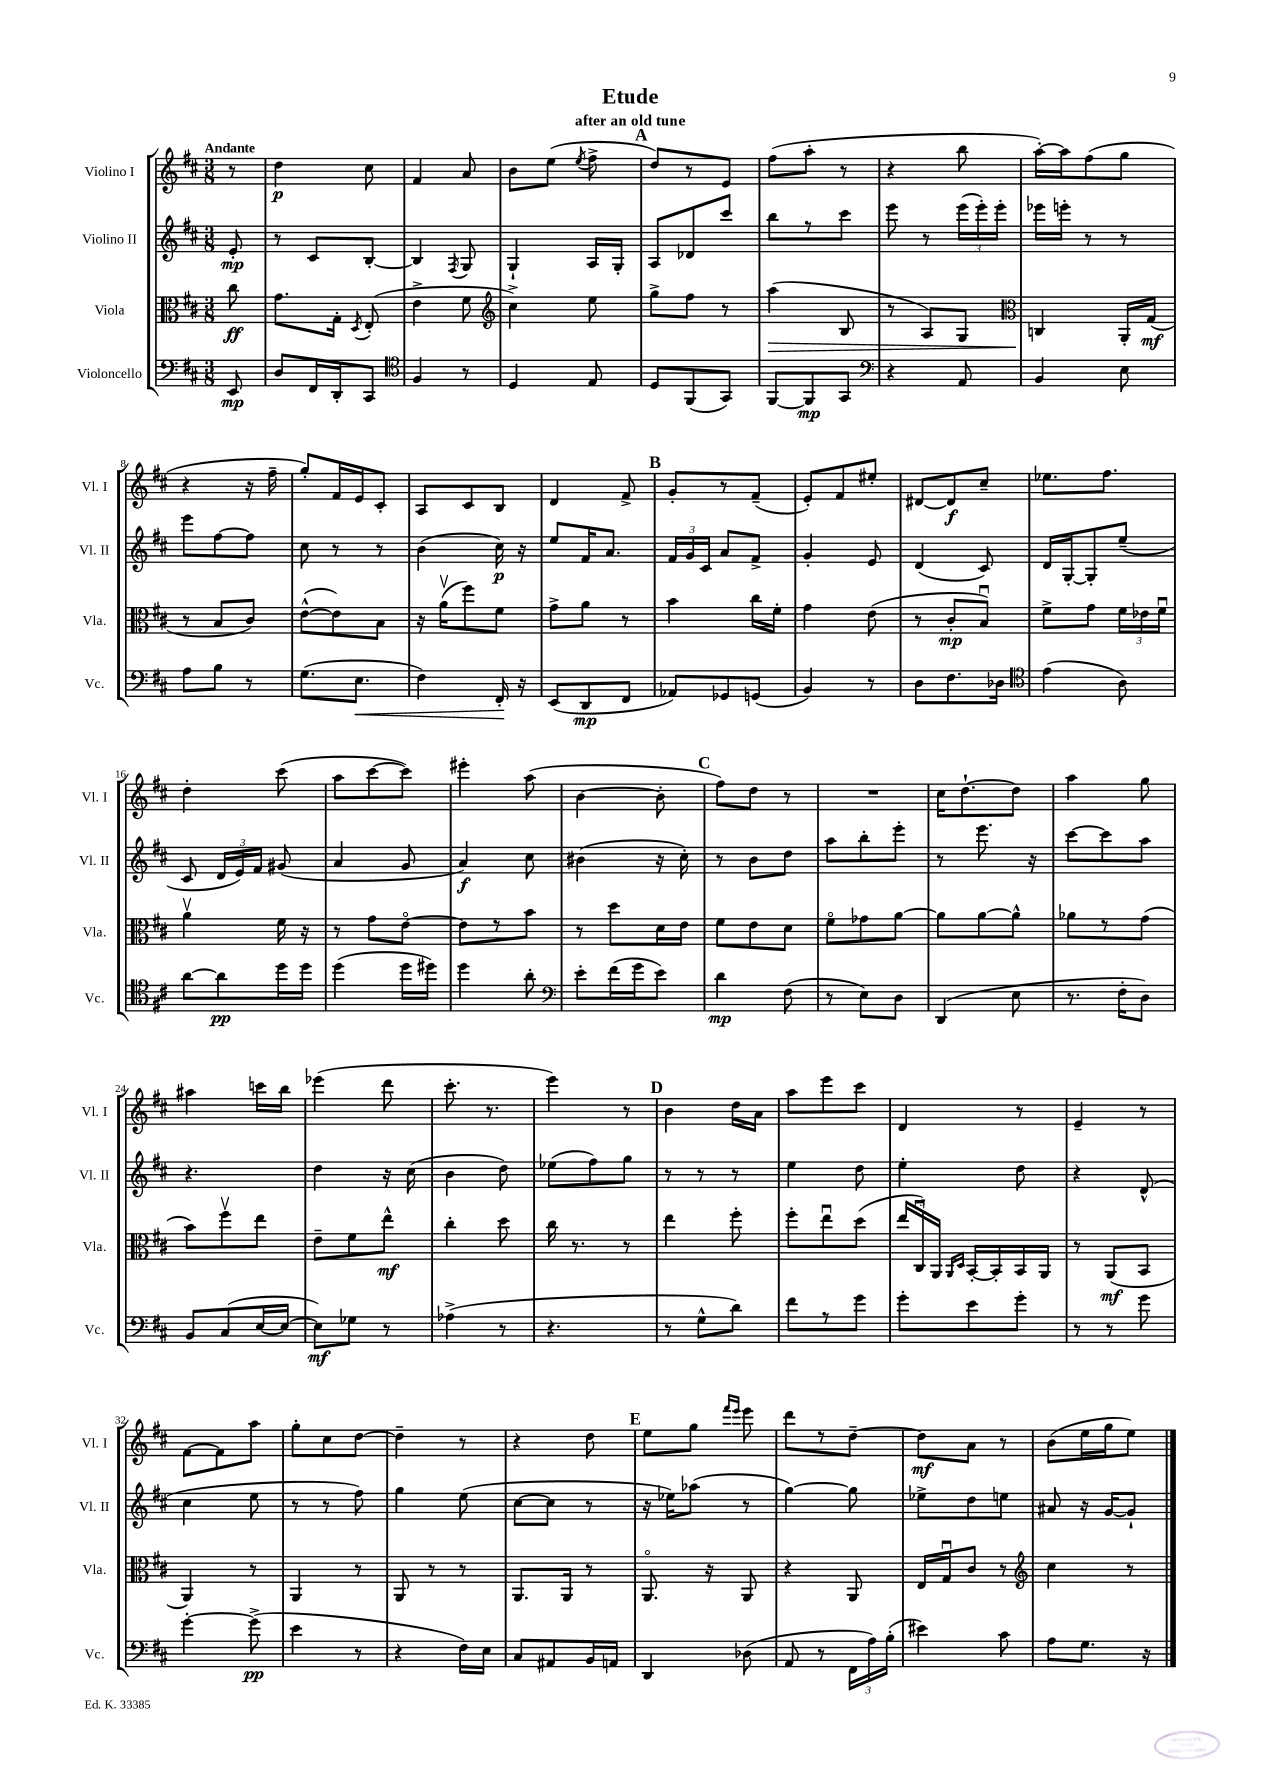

**kern	**dynam	**kern	**dynam	**kern	**dynam	**kern	**dynam
*part4	*part4	*part3	*part3	*part2	*part2	*part1	*part1
*staff4	*staff4	*staff3	*staff3	*staff2	*staff2	*staff1	*staff1
*I"Violoncello	*	*I"Viola	*	*I"Violino II	*	*I"Violino I	*
*I'Vc.	*	*I'Vla.	*	*I'Vl. II	*	*I'Vl. I	*
*clefF4	*	*clefC3	*	*clefG2	*	*clefG2	*
*k[f#c#]	*	*k[f#c#]	*	*k[f#c#]	*	*k[f#c#]	*
*M3/8	*	*M3/8	*	*M3/8	*	*M3/8	*
=	=	=	=	=	=	=	=
!	!	!	!	!	!	!LO:TX:a:B:t=Andante	!
8EE/	mp	8cc#\	ff	8e'/	mp	8r	.
=1	=1	=1	=1	=1	=1	=1	=1
8D/L	.	8.g\L	.	8r	.	4dd\	p
16FF#/L	.	.	.	8c#/L	.	.	.
16DD'/J	.	16G'\Jk	.	.	.	.	.
.	.	8qD/	.	.	.	.	.
8CC#/J	.	(8E'/	.	[8B'/J	.	8cc#\	.
=2	=2	=2	=2	=2	=2	=2	=2
*clefC4	*	*	*	*	*	*	*
4F#/	.	4e^\	.	4B/]	.	4f#/	.
.	.	.	.	8qF#/	.	.	.
8r	.	8f#\	.	8G/	.	8a/	.
=3	=3	=3	=3	=3	=3	=3	=3
*	*	*clefG2	*	*	*	*	*
4D/	.	4cc#^\)	.	4G`/	.	8b\L	.
.	.	.	.	.	.	(8ee\J	.
.	.	.	.	.	.	8qee/	.
8E/	.	8ee\	.	16A/LL	.	8ff#^\	.
.	.	.	.	16G'/JJ	.	.	.
!!LO:REH:place=s1:t=A
=4	=4	=4	=4	=4	=4	=4	=4
8D/L	.	8gg^\L	.	8A/L	.	8dd/L)	.
(8FF#/	.	8ff#\J	.	8d-X/	.	8r	.
8GG/J)	.	8r	.	8ccc#/J	.	8e/J	.
=5	=5	=5	=5	=5	=5	=5	=5
!	!	!	!LO:HP:b	!	!	!	!
[8FF#/L	.	(4aa\	>	8bb\L	.	(8ff#\L	.
8FF#/]	mp	.	.	8r	.	8aa'\J	.
8GG/J	.	8B/	.	8ccc#\J	.	8r	.
=6	=6	=6	=6	=6	=6	=6	=6
*clefF4	*	*	*	*	*	*	*
4r	.	8r	.	8eee\	.	4r	.
.	.	8A/L)	.	8r	.	.	.
8AA/	.	8G/J	.	(24eee\LL	.	8bb\	.
.	.	.	.	24eee'\)	.	.	.
.	.	.	.	24eee'\JJ	.	.	.
=7	=7	=7	=7	=7	=7	=7	=7
*	*	*clefC3	*	*	*	*	*
4BB/	.	4Cn/	.	16eee-X\LL	.	[16aa'\LL)	.
.	.	.	.	16eeen'\JJ	.	16aa\J]	.
.	.	.	.	8r	.	(8ff#\	.
8E\	.	16AA'/LL	]	8r	.	8gg\J	.
.	.	(16G/JJ	mf	.	.	.	.
!!LO:LB:g=z
=8	=8	=8	=8	=8	=8	=8	=8
8A\L	.	8r	.	8eee\L	.	4r	.
8B\J	.	8B/L	.	[8ff#\	.	.	.
8r	.	8c#/J)	.	8ff#\J]	.	16r	.
.	.	.	.	.	.	16ff#~\	.
=9	=9	=9	=9	=9	=9	=9	=9
(8.G\L	.	([8e^^\L	.	8cc#\	.	8gg'/L)	.
.	.	8e\])	.	8r	.	16f#/L	.
!	!LO:HP:b	!	!	!	!	!	!
8.E\J	<	.	.	.	.	16e/J	.
.	.	8B\J	.	8r	.	8c#'/J	.
=10	=10	=10	=10	=10	=10	=10	=10
4F#\)	.	16r	.	(4b\	.	8A/L	.
.	.	(16av\KL	.	.	.	.	.
.	.	8ff#\)	.	.	.	8c#/	.
16FF#'/	.	8f#\J	.	16cc#\)	p	8B/J	.
16r	[	.	.	16r	.	.	.
=11	=11	=11	=11	=11	=11	=11	=11
(8EE/L	.	8g^\L	.	8ee/L	.	4d/	.
8DD/	mp	8a\J	.	16f#/K	.	.	.
.	.	.	.	8.a/J	.	.	.
8FF#/J	.	8r	.	.	.	8f#^/	.
!!LO:REH:place=s1:t=B
=12	=12	=12	=12	=12	=12	=12	=12
8AA-X/L)	.	4b\	.	24f#/LL	.	8g'/L	.
.	.	.	.	24g/	.	.	.
.	.	.	.	24c#/JJ	.	.	.
8GG-X/	.	.	.	8a/L	.	8r	.
(8GGn/J	.	16cc#\LL	.	8f#^/J	.	(8f#~/J	.
.	.	16f#'\JJ	.	.	.	.	.
=13	=13	=13	=13	=13	=13	=13	=13
4BB/)	.	4g\	.	4g'/	.	8e'/L)	.
.	.	.	.	.	.	8f#/	.
8r	.	(8e\	.	8e/	.	8ee#X'/J	.
=14	=14	=14	=14	=14	=14	=14	=14
8D\L	.	8r	.	(4d/	.	[8d#X/L	.
8.F#\	.	8c#'/L	mp	.	.	8d#/]	f
.	.	8Bu/J)	.	8c#/)	.	8cc#~/J	.
16D-X\Jk	.	.	.	.	.	.	.
=15	=15	=15	=15	=15	=15	=15	=15
*clefC4	*	*	*	*	*	*	*
(4e\	.	8f#^\L	.	16d/LL	.	8.ee-X\L	.
.	.	.	.	[16G'/J	.	.	.
.	.	8g\J	.	8G'/]	.	.	.
.	.	.	.	.	.	8.ff#\J	.
8A\)	.	24f#\LL	.	(8ee~/J	.	.	.
.	.	24e-X\	.	.	.	.	.
.	.	24f#u\JJ	.	.	.	.	.
!!LO:LB:g=z
=16	=16	=16	=16	=16	=16	=16	=16
[8a\L	.	4av\	.	8c#/	.	4dd'\	.
8a\]	pp	.	.	24d/LL	.	.	.
.	.	.	.	24e/)	.	.	.
.	.	.	.	24f#/JJ	.	.	.
16dd\L	.	16f#\	.	(8g#X/	.	(8ccc#\	.
16dd\JJ	.	16r	.	.	.	.	.
=17	=17	=17	=17	=17	=17	=17	=17
(4dd\	.	8r	.	4a/	.	8aa\L	.
.	.	8g\L	.	.	.	[8ccc#\	.
16dd\LL	.	[8e\J	.	8g/	.	8ccc#\J])	.
16dd#X\JJ)	.	.	.	.	.	.	.
=18	=18	=18	=18	=18	=18	=18	=18
4dd\	.	8e\L]	.	4a/)	f	4eee#X'\	.
.	.	8r	.	.	.	.	.
8a'\	.	8b\J	.	8cc#\	.	(8aa\	.
=19	=19	=19	=19	=19	=19	=19	=19
*clefF4	*	*	*	*	*	*	*
8e'\L	.	8r	.	(4b#X\	.	[4b\	.
(16f#\L	.	8dd\L	.	.	.	.	.
16g\J	.	.	.	.	.	.	.
8e\J)	.	16d\L	.	16r	.	8b'\]	.
.	.	16e\JJ	.	16cc#'\)	.	.	.
!!LO:REH:place=s1:t=C
=20	=20	=20	=20	=20	=20	=20	=20
4d\	mp	8f#\L	.	8r	.	8ff#\L)	.
.	.	8e\	.	8b\L	.	8dd\J	.
(8F#\	.	8d\J	.	8dd\J	.	8r	.
=21	=21	=21	=21	=21	=21	=21	=21
8r	.	8f#\L	.	8aa\L	.	4.r	.
8E\L)	.	8g-X\	.	8bb'\	.	.	.
8D\J	.	[8a\J	.	8eee'\J	.	.	.
=22	=22	=22	=22	=22	=22	=22	=22
(4DD/	.	8a\L]	.	8r	.	16cc#\KL	.
.	.	.	.	.	.	[8.dd`\	.
.	.	[8a\	.	8.eee\	.	.	.
8E\	.	8a^^\J]	.	.	.	8dd\J]	.
.	.	.	.	16r	.	.	.
=23	=23	=23	=23	=23	=23	=23	=23
8.r	.	8a-X\L	.	[8ccc#\L	.	4aa\	.
.	.	8r	.	8ccc#\]	.	.	.
16F#'\KL	.	.	.	.	.	.	.
8D\J)	.	(8g\J	.	8aa\J	.	8gg\	.
!!LO:LB:g=z
=24	=24	=24	=24	=24	=24	=24	=24
8BB/L	.	8b\L)	.	4.r	.	4aa#X\	.
(8C#/	.	8ff#v\	.	.	.	.	.
[16E/L	.	8ee\J	.	.	.	16cccn\LL	.
16E/JJ_	.	.	.	.	.	16bb\JJ	.
=25	=25	=25	=25	=25	=25	=25	=25
8E\L])	mf	8e~\L	.	4dd\	.	(4eee-X\	.
8G-X\J	.	8f#\	.	.	.	.	.
8r	.	8ee^^\J	mf	16r	.	8ddd\	.
.	.	.	.	(16cc#\	.	.	.
=26	=26	=26	=26	=26	=26	=26	=26
(4A-X^\	.	4cc#'\	.	4b\	.	8.ccc#'\	.
.	.	.	.	.	.	8.r	.
8r	.	8dd\	.	8dd\)	.	.	.
=27	=27	=27	=27	=27	=27	=27	=27
4.r	.	16cc#\	.	(8ee-X\L	.	4eee\)	.
.	.	8.r	.	.	.	.	.
.	.	.	.	8ff#\)	.	.	.
.	.	8r	.	8gg\J	.	8r	.
!!LO:REH:place=s1:t=D
=28	=28	=28	=28	=28	=28	=28	=28
8r	.	4ee\	.	8r	.	4b\	.
8G^^\L	.	.	.	8r	.	.	.
8d\J)	.	8ff#'\	.	8r	.	16dd\LL	.
.	.	.	.	.	.	16a\JJ	.
=29	=29	=29	=29	=29	=29	=29	=29
8f#\L	.	8ff#'\L	.	4ee\	.	8aa\L	.
8r	.	8eeu\	.	.	.	8eee\	.
8g\J	.	(8dd\J	.	8dd\	.	8ccc#\J	.
=30	=30	=30	=30	=30	=30	=30	=30
8g'\L	.	24ee/LL	.	4ee'\	.	4d/	.
.	.	24C#u/)	.	.	.	.	.
.	.	24AA/JJ	.	.	.	.	.
.	.	16qqAA/LL	.	.	.	.	.
.	.	16qqD/JJ	.	.	.	.	.
8e\	.	[16BB'/LL	.	.	.	.	.
.	.	16BB'/]	.	.	.	.	.
8g'\J	.	16BB/	.	8dd\	.	8r	.
.	.	16AA/JJ	.	.	.	.	.
=31	=31	=31	=31	=31	=31	=31	=31
8r	.	8r	.	4r	.	4e~/	.
8r	.	(8AA/L	mf	.	.	.	.
8g\	.	8BB/J	.	(8d^^/	.	8r	.
!!LO:LB:g=z
=32	=32	=32	=32	=32	=32	=32	=32
[4g'\	.	4AA/)	.	4cc#\	.	[8f#\L	.
.	.	.	.	.	.	8f#\]	.
(8g^\]	pp	8r	.	8ee\	.	8aa\J	.
=33	=33	=33	=33	=33	=33	=33	=33
4e\	.	4AA/	.	8r	.	8gg'\L	.
.	.	.	.	8r	.	8cc#\	.
8r	.	8r	.	8ff#\)	.	[8dd\J	.
=34	=34	=34	=34	=34	=34	=34	=34
4r	.	8AA/	.	4gg\	.	4dd~\]	.
.	.	8r	.	.	.	.	.
16F#\LL)	.	8r	.	(8ee\	.	8r	.
16E\JJ	.	.	.	.	.	.	.
=35	=35	=35	=35	=35	=35	=35	=35
8C#/L	.	8.AA/L	.	[8cc#\L	.	4r	.
8AA#X/	.	.	.	8cc#\J]	.	.	.
.	.	16AA/Jk	.	.	.	.	.
16BB/L	.	8r	.	8r	.	8dd\	.
16AAn/JJ	.	.	.	.	.	.	.
!!LO:REH:place=s1:t=E
=36	=36	=36	=36	=36	=36	=36	=36
4DD/	.	8.AA/	.	16r	.	8ee\L	.
.	.	.	.	16ee-X\KL)	.	.	.
.	.	.	.	(8aa-X\J	.	8gg\J	.
.	.	16r	.	.	.	.	.
.	.	.	.	.	.	16qqfff#/LL	.
.	.	.	.	.	.	16qqeee/JJ	.
(8D-X\	.	8AA/	.	8r	.	8eee\	.
=37	=37	=37	=37	=37	=37	=37	=37
8AA/	.	4r	.	[4gg\)	.	8ddd\L	.
8r	.	.	.	.	.	8r	.
24FF#\LL	.	8AA/	.	8gg\]	.	[8dd~\J	.
24A\)	.	.	.	.	.	.	.
(24B'\JJ	.	.	.	.	.	.	.
=38	=38	=38	=38	=38	=38	=38	=38
4e#X\)	.	16E/LL	.	8ee-X^\L	.	8dd\L]	mf
.	.	16Gu/J	.	.	.	.	.
.	.	8c#/J	.	8dd\	.	8a\J	.
8c#\	.	8r	.	8een\J	.	8r	.
=39	=39	=39	=39	=39	=39	=39	=39
*	*	*clefG2	*	*	*	*	*
8A\L	.	4cc#\	.	8a#X/	.	(8b\L	.
8.G\J	.	.	.	16r	.	16ee\L	.
.	.	.	.	[16g/KL	.	16gg\J	.
.	.	8r	.	8g`/J]	.	8ee\J)	.
16r	.	.	.	.	.	.	.
==	==	==	==	==	==	==	==
*-	*-	*-	*-	*-	*-	*-	*-
